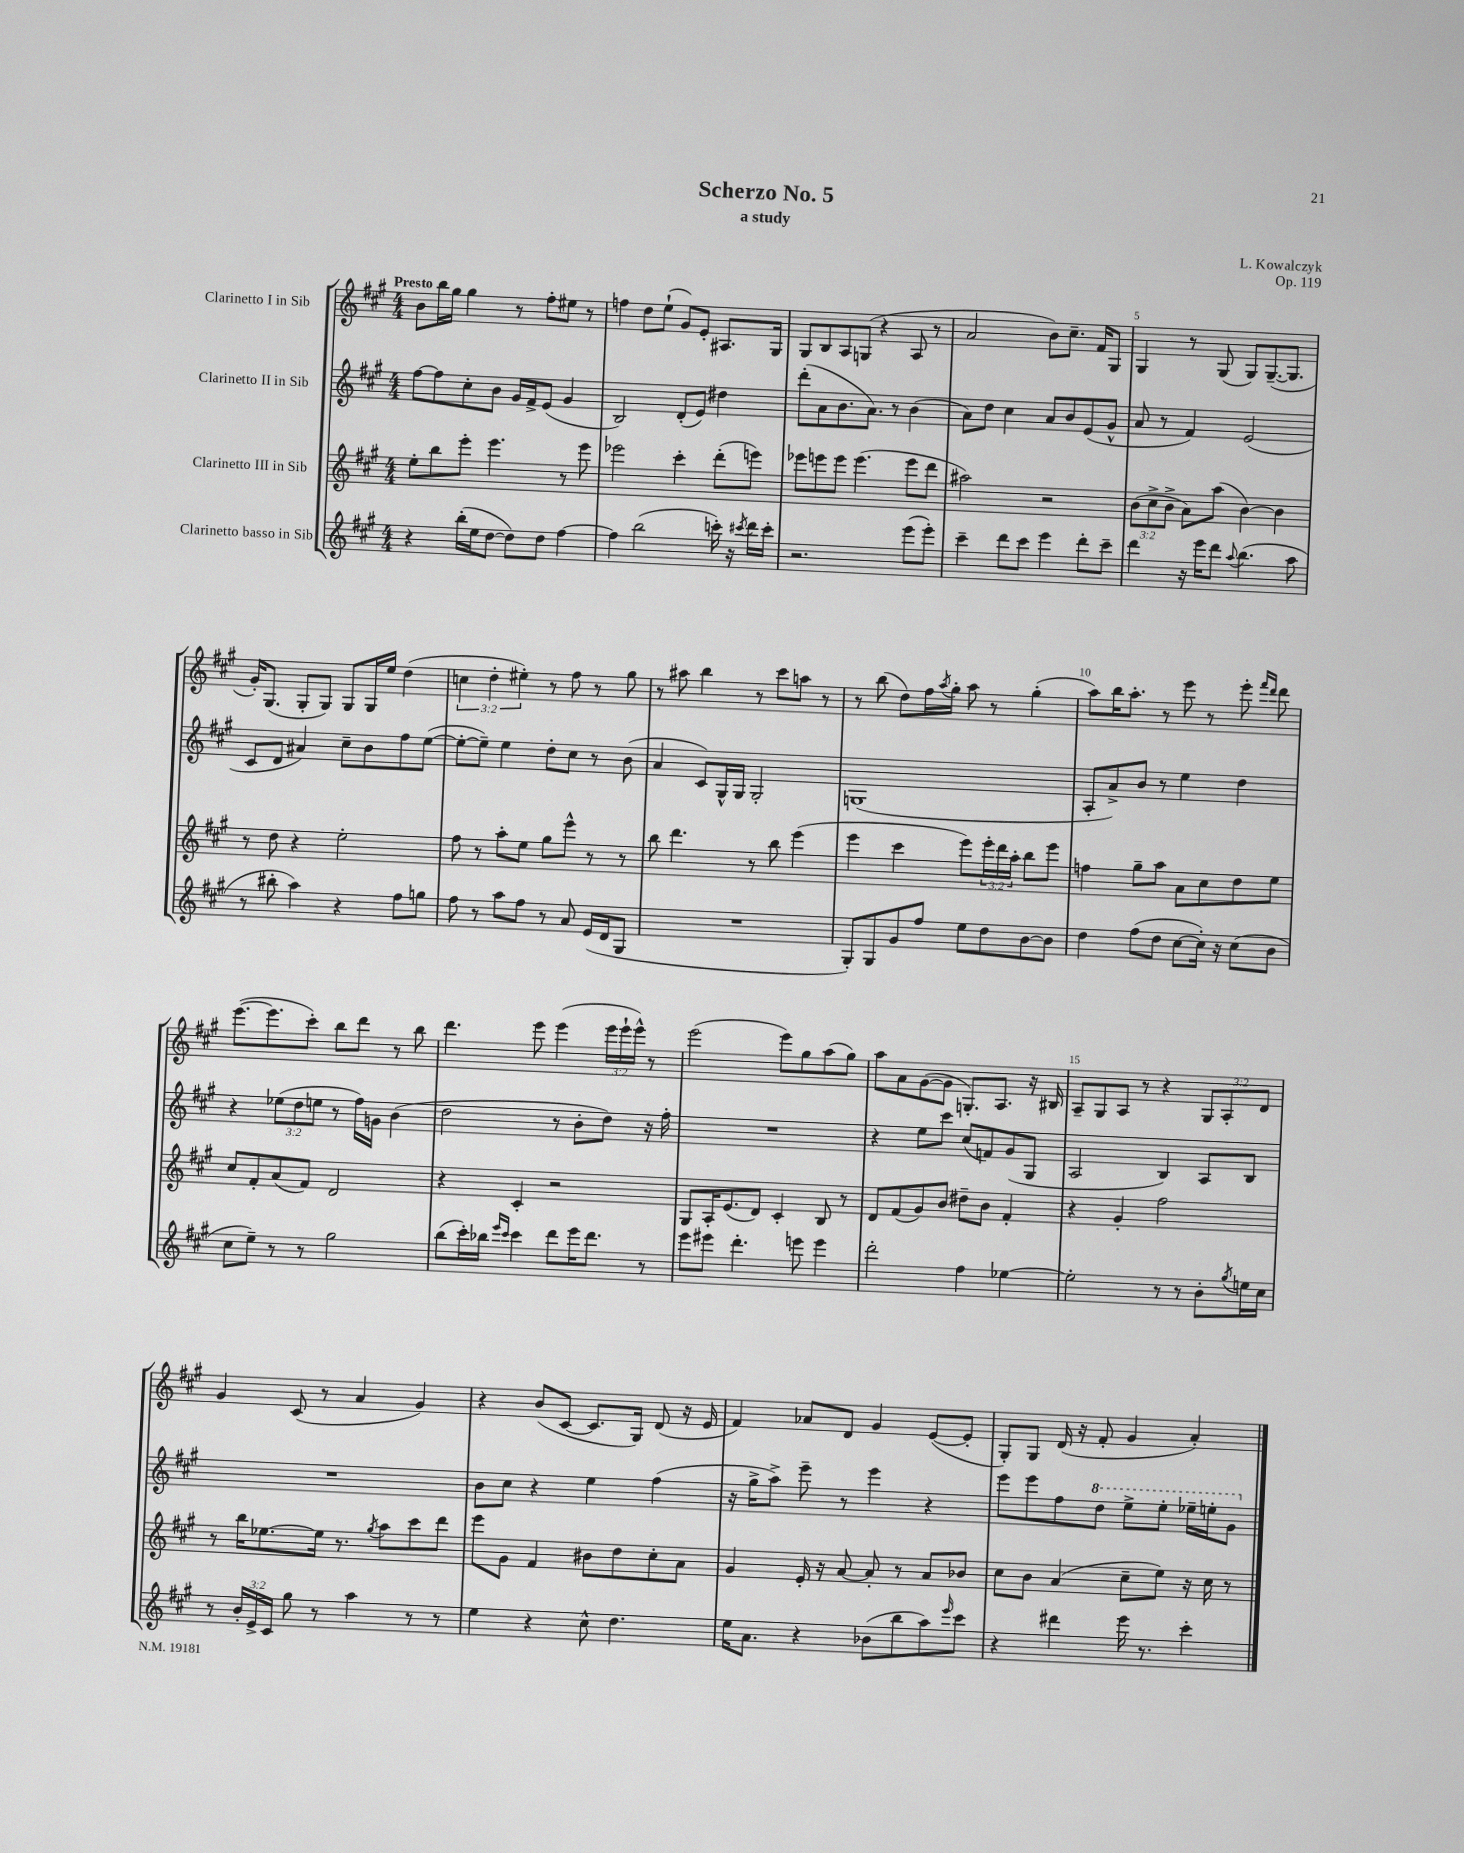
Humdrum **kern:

**kern	**kern	**kern	**kern
*part4	*part3	*part2	*part1
*staff4	*staff3	*staff2	*staff1
*I"Clarinetto basso in Sib	*I"Clarinetto III in Sib	*I"Clarinetto II in Sib	*I"Clarinetto I in Sib
*clefG2	*clefG2	*clefG2	*clefG2
*k[f#c#g#]	*k[f#c#g#]	*k[f#c#g#]	*k[f#c#g#]
*M4/4	*M4/4	*M4/4	*M4/4
=1	=1	=1	=1
!	!	!	!LO:TX:a:B:t=Presto
4r	8ee'\L	[8ff#\L	8b\L
.	8bb\	8ff#\]	16bb\L
.	.	.	16gg#\JJ
(16bb'\LL	8eee'\J	8cc#'\	4gg#\
16ee\J	.	.	.
[8dd\J	4.eee\	8b\J	.
8dd\L])	.	16g#/LL	8r
.	.	16f#^/J	.
8dd\J	.	(8e/J	8ff#'\L
[4ff#\	8r	4g#/	8ee#X\J
.	8eee\	.	8r
=2	=2	=2	=2
4ff#\]	2eee-X\	2B/)	4ffn\
(2bb\	.	.	8dd\L
.	.	.	(8ee`\J
.	4ccc#'\	(8d'/L	8g#/L)
.	.	8e/J)	8e'/J
16cccn'\)	(8ddd'\L	4dd#X\	8.A#X/L
16r	.	.	.
8qccc#X/	.	.	.
16ddd\LL	8eeen\J)	.	.
16ccc#'\JJ	.	.	16G#/Jk
=3	=3	=3	=3
2.r	8eee-X\L	(8ddd'\L	8G#/L
.	8eeen\	8a\	8B/
.	8eee\J	8.b\	8A/
.	(4.eee\	.	(8Gn/J
.	.	8.a\J)	.
.	.	.	4r
.	.	8r	.
(8eee\L	8eee\L	(4b\	8A/
8eee'\J)	8ddd\J	.	8r
=4	=4	=4	=4
4ccc#~\	2aa#X\)	8a\L)	2a/
.	.	8dd\J	.
8ddd\L	.	4cc#\	.
8ccc#\J	.	.	.
4eee\	2r	8a/L	8b\L)
.	.	8b/	8.cc#~\J
8ddd'\L	.	(8e/	.
.	.	.	16f#/KL
8ccc#~\J	.	8g#^^/J	8G#/J
=5	=5	=5	=5
4ddd\	(12b\L	8a/	4G#/
.	12cc#^\	.	.
.	.	8r	.
.	12b^\J	.	.
16r	8a\L)	4f#/)	8r
16eee\KL	.	.	.
8ddd\J	(8aa\J	.	(8G#/
8qqaa/	.	.	.
(4.bb\	[4b\)	(2e/	8G#/L)
.	.	.	([8.G#~/
.	4b\]	.	.
.	.	.	8.G#/J]
8aa\	.	.	.
!!LO:LB:g=z
=6	=6	=6	=6
8r	8r	8c#/L	16g#'/KL)
.	.	.	(8.G#/J
8bb#X'\	8dd\	8d/J	.
4aa\)	4r	4a#X/)	8G#'/L
.	.	.	8G#/J)
4r	2ee'\	8cc#~\L	8G#/L
.	.	8b\	16G#/L
.	.	.	16ee/JJ
8ff#\L	.	8ff#\	(4dd\
8ggn\J	.	([8ee\J	.
=7	=7	=7	=7
8ff#\	8ff#\	8ee'\L_	6ccn\
8r	8r	8ee~\J])	.
.	.	.	6dd'\
8aa\L	8aa'\L	4ee\	.
.	.	.	6ee#X'\)
8ff#\J	8ee\J	.	.
8r	8gg#\L	8dd'\L	8r
8a/	8eee^^\J	8cc#\J	8ff#\
(16e/LL	8r	8r	8r
16d/J	.	.	.
8G#/J	8r	(8b\	8gg#\
=8	=8	=8	=8
1r	8bb\	4a/	8r
.	4.ddd\	.	8aa#X\
.	.	8c#/L)	4bb\
.	.	16G#^^/L	.
.	.	16G#/JJ	.
.	8r	2G#'/	8r
.	8bb\	.	8ccc#\L
.	(4eee\	.	8aan\J
.	.	.	8r
=9	=9	=9	=9
8G#'/L)	4eee\	(1Gn	8r
8G#/	.	.	(8bb\
8g#/	4ccc#\	.	8dd\L)
8ff#/J	.	.	16ff#\L
.	.	.	8qaa/
.	.	.	16gg#'\JJ
8ee\L	8eee\L)	.	8aa\
8dd\	24eee'\L	.	8r
.	24ddd\	.	.
.	24aa'\JJ	.	.
[8b\	8bb\L	.	(4gg#'\
8b\J]	8eee\J	.	.
=10	=10	=10	=10
4dd\	4ffn\	8A'/L	8aa\L)
.	.	8a^/)	16bb\K
.	.	.	8.aa'\J
(8ff#\L	8gg#~\L	8b/J	.
8dd\J	8aa\J	8r	8r
[8cc#\L	8a\L	4ee\	8eee\
16cc#'\Jk])	8cc#\	.	8r
16r	.	.	.
(8cc#\L	8dd\	4dd\	8eee'\
.	.	.	16qqfff#/LL
.	.	.	16qqddd/JJ
8b\J	8ee\J	.	8ddd\
!!LO:LB:g=z
=11	=11	=11	=11
8cc#\L	8cc#/L	4r	([8.eee\L
8ee~\J)	8f#'/	.	.
.	.	.	8.eee\]
8r	(8a/	(12ee-X\L	.
.	.	12dd\	.
8r	8f#/J)	.	8ccc#'\J)
.	.	12een\J	.
2gg#\	2d/	8r	8bb\L
.	.	16ff#\LL)	8ddd\J
.	.	16gn\JJ	.
.	.	(4b\	8r
.	.	.	8bb\
=12	=12	=12	=12
(8bb\L	4r	2dd\	4.ddd\
16ccc#'\L)	.	.	.
16bb-X\JJ	.	.	.
16qqeee/LL	.	.	.
16qqccc#/JJ	.	.	.
4ccc#\	4c#'/	.	.
.	.	.	8eee\
8ddd\L	2r	8r	(4eee\
16eee\K	.	8b'\L	.
8.ddd\J	.	.	.
.	.	8dd\J)	24eee\LL
.	.	.	24eee`\
.	.	.	24eee^^\JJ)
8r	.	16r	8r
.	.	16ff#'\	.
=13	=13	=13	=13
8eee\L	8G#/L	1r	(2eee\
8eee#X\J	16A'/K	.	.
.	(8.e/	.	.
4.ddd'\	.	.	.
.	8d/J)	.	.
.	4c#'/	.	8eee\L)
8eeen\	.	.	8gg#\
4eee\	8B/	.	(8aa\
.	8r	.	8gg#\J)
=14	=14	=14	=14
2ddd'\	8d/L	4r	8aa\L
.	(8f#/	.	8a\
.	8g#/)	8ee\L	([8g#\
.	8b/J	8ccc#\J	8g#\J]
4ff#\	8dd#X~\L	(8cc#/L	8.Gn'/L)
.	8b\J	8fn/)	.
.	.	.	8.A/J
[4ee-X\	4f#'/	(8g#/	.
.	.	8G#/J	16r
.	.	.	16B#X/
=15	=15	=15	=15
2ee-'\]	4r	2A/	8A~/L
.	.	.	8G#/
.	4g#'/	.	8A/J
.	.	.	8r
8r	2ff#\	4B/)	4r
8r	.	.	.
8b'\L	.	8A/L	12G#/L
.	.	.	12A'/
8qgg#/	.	.	.
16een\L	.	8B/J	.
.	.	.	12d/J
16cc#\JJ	.	.	.
!!LO:LB:g=z
=16	=16	=16	=16
8r	8r	1r	4g#/
24b'/LL	16bb\KL	.	.
24e^/	.	.	.
.	[8.ee-X\	.	.
24c#/JJ	.	.	.
8gg#\	.	.	(8c#/
8r	16ee-\Jk]	.	8r
.	8.r	.	.
4aa\	.	.	4a/
.	8qgg#/	.	.
.	8aa\L	.	.
8r	8ccc#\	.	4g#/)
8r	8ddd\J	.	.
=17	=17	=17	=17
4ee\	8eee\L	8b\L	4r
.	8g#\J	8cc#\J	.
4r	4f#/	4r	(8b/L
.	.	.	[8c#/J
8cc#^^\	8b#X\L	4ee\	8.c#/L]
4.dd\	8dd\	.	.
.	.	.	16G#/Jk)
.	8cc#'\	(4ff#\	(8d/
.	8a\J	.	16r
.	.	.	16e/
=18	=18	=18	=18
16ee\KL	4g#/	16r	4f#/)
8.a\J	.	16gg#^\KL	.
.	.	8aa^\J)	.
4r	16e'/	8eee~\	8a-X/L
.	16r	.	.
.	[8a/	8r	8d/J
(8b-X\L	8a'/]	4eee\	4g#/
8bb\	8r	.	.
8aa\)	8a/L	4r	([8e/L
16qqeee/	.	.	.
8ccc#\J	8b-X/J	.	8e'/J]
=19	=19	=19	=19
4r	8cc#\L	8eee\L	8G#'/L)
.	8b\J	8eee\	8G#/J
4ddd#X\	(4a/	8ff#\	(16d/
.	.	.	16r
*	*	*8va	*
.	.	8ddd\J	8f#'/
16eee\	8cc#~\L	8eee^\L	4g#/
8.r	.	.	.
.	8ee\J)	8eee'\J	.
4ccc#'\	16r	16eee-X~\LL	4a'/)
.	16cc#\	16eeen'\J	.
.	8r	8gg#\J	.
*	*	*X8va	*
==	==	==	==
*-	*-	*-	*-
